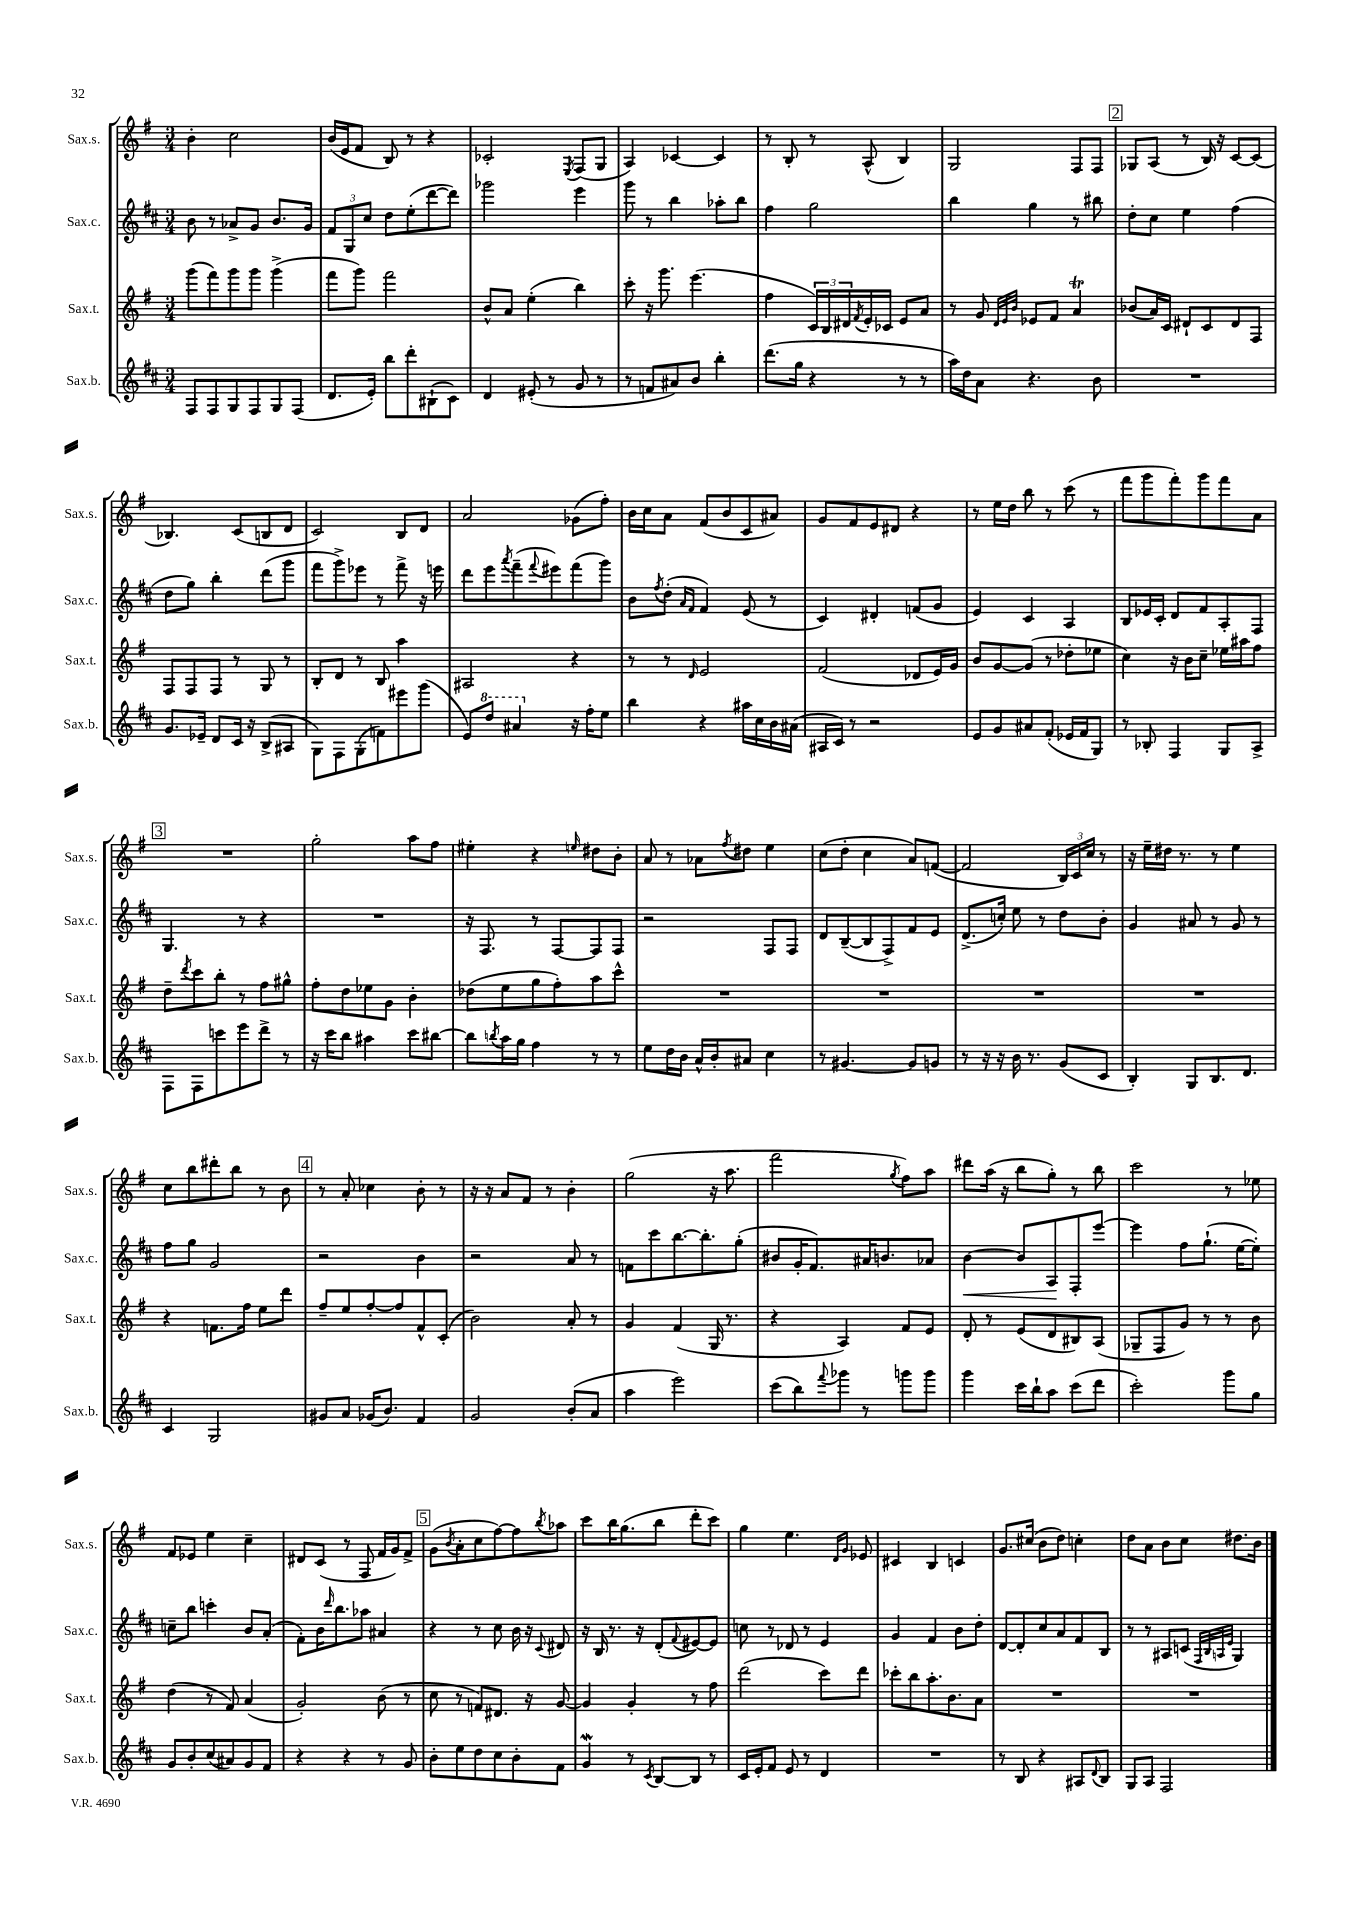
<<
\new StaffGroup <<
\new Staff = "s0" \with { instrumentName = "Sax.s." shortInstrumentName = "Sax.s." } {
    \clef treble \key g \major \numericTimeSignature \time 3/4
    b'4-. c''2 |
    b'16( e'16 fis'8 b8) r8 r4 |
    ces'2-. \acciaccatura { e8 } fis8( g8 |
    a4) ces'4~ ces'4 |
    r8 b8-. r8 a8-^( b4) |
    g2 fis8 fis8 |
    \mark \markup { \box "2" } ges8 a8( r8 b16) r16 c'8~ c'8( |
    bes4.) c'8( b8 d'8 |
    c'2) b8 d'8 |
    a'2 ges'8( fis''8-.) |
    b'16 c''16 a'8 fis'8( b'8 c'8 ais'8) |
    g'8 fis'8 e'8 dis'8 r4 |
    r8 e''16 d''16 b''8 r8 c'''8( r8 |
    fis'''8 g'''8 fis'''8-.) g'''8 fis'''8 a'8 |
    \mark \markup { \box "3" } R2. |
    g''2-. a''8 fis''8 |
    eis''4-. r4 \grace { e''16 } dis''8 b'8-. |
    a'8 r8 aes'8 \acciaccatura { fis''8 } dis''8 e''4 |
    c''8( d''8-. c''4 a'8) f'8~( |
    f'2 \tuplet 3/2 { b16) c'16 c''16 } r8 |
    r16 e''16-- dis''16 r8. r8 e''4 |
    c''8 b''8 dis'''8-. b''8 r8 b'8 |
    \mark \markup { \box "4" } r8 a'8-. ces''4 b'8-. r8 |
    r16 r16 a'8 fis'8 r8 b'4-. |
    g''2( r16 a''8. |
    fis'''2 \acciaccatura { g''8 } fis''8) a''8 |
    dis'''8 a''16( r16 b''8 g''8-.) r8 b''8 |
    c'''2 r8 ees''8 |
    fis'8 ees'8 e''4 c''4-- |
    dis'8 c'8( r8 fis8 fis'16 g'16) fis'8-> |
    \mark \markup { \box "5" } g'8( \acciaccatura { b'8 } a'8-. c''8 fis''8~) fis''8 \acciaccatura { b''8 } aes''8 |
    c'''8 b''16 g''8.( b''8 d'''8-. c'''8) |
    g''4 e''4. \grace { d'16 g'16 } ees'8 |
    cis'4 b4 c'4 |
    g'8. cis''16( b'8 d''8) c''4-. |
    d''8 a'8 b'8 c''8 dis''8. b'16 \bar "|." |
}
\new Staff = "s1" \with { instrumentName = "Sax.c." shortInstrumentName = "Sax.c." } {
    \clef treble \key d \major \numericTimeSignature \time 3/4
    b'8 r8 aes'8-> g'8 b'8. g'16 |
    \tuplet 3/2 { fis'8 g8 cis''8 } d''8 e''8-.( d'''8~ d'''8) |
    ges'''2 e'''4 |
    g'''8 r8 b''4 aes''8-. b''8 |
    fis''4 g''2 |
    b''4 g''4 r8 bis''8 |
    \mark \markup { \box "2" } d''8-. cis''8 e''4 fis''4( |
    d''8 g''8) b''4-. d'''8( g'''8 |
    fis'''8 g'''8->) ees'''8 r8 fis'''8-> r16 e'''16 |
    d'''8 e'''8 \acciaccatura { a'''8 } fis'''8--( \appoggiatura { fis'''8 } eis'''8) fis'''8( g'''8) |
    b'8 \acciaccatura { fis''8 } d''8-.( \grace { a'16 fis'16 } fis'4) e'8( r8 |
    cis'4) dis'4-. f'8( g'8 |
    e'4) cis'4 a4 |
    b8 ees'16 cis'16-. d'8 fis'8 a8-. fis8 |
    \mark \markup { \box "3" } g4. r8 r4 |
    R2. |
    r16 fis8. r8 fis8~ fis8 fis8 |
    r2 fis8 fis8 |
    d'8 b8~--( b8 fis8->) fis'8 e'8 |
    d'8.->( c''16-.) e''8 r8 d''8 b'8-. |
    g'4 ais'8 r8 g'8 r8 |
    fis''8 g''8 g'2 |
    \mark \markup { \box "4" } r2 b'4 |
    r2 a'8 r8 |
    f'8 cis'''8 b''8.~ b''8.-. g''8-.( |
    bis'8 g'16-. fis'8.) ais'16 b'8. aes'8 |
    b'4~\< b'8 a8\! fis8-. e'''8~ |
    e'''4 fis''8 g''8.-!( e''16~ e''8-.) |
    c''8-- b''8 c'''4-. b'8 a'8-.( |
    fis'8-.) b'16 \grace { d'''16 } b''8. aes''8 ais'4 |
    \mark \markup { \box "5" } r4 r8 cis''8 b'16 r16 \appoggiatura { cis'8 } dis'8 |
    r16 b16 r8. r16 d'8-.( \appoggiatura { fis'8 } eis'8~) eis'8 |
    c''8 r8 des'8 r8 e'4 |
    g'4 fis'4 b'8 d''8-. |
    d'8~ d'8-. cis''8 a'8 fis'8 b8 |
    r8 r8 ais8 c'8( \grace { fis32 b32 a32 e'32 } g4) \bar "|." |
}
\new Staff = "s2" \with { instrumentName = "Sax.t." shortInstrumentName = "Sax.t." } {
    \clef treble \key g \major \numericTimeSignature \time 3/4
    g'''8( fis'''8) g'''8 g'''8 g'''4->( |
    fis'''8 g'''8) fis'''2 |
    b'8-^ a'8 e''4-.( b''4) |
    c'''8-. r16 g'''8. e'''4.( |
    fis''4 \tuplet 3/2 { c'16) b16 dis'16 } \acciaccatura { fis'8 } e'16-. ces'16 e'8 a'8 |
    r8 g'8 \grace { d'32 e'32 b'32 } ees'8 fis'8 a'4\trill |
    \mark \markup { \box "2" } bes'8( a'16) c'16 dis'8-! c'8 dis'8 fis8 |
    fis8 fis8 fis8 r8 g8 r8 |
    b8-. d'8 r8 b8 a''4 |
    ais2 r4 |
    r8 r8 \grace { d'16 } e'2 |
    fis'2( des'8 e'16) g'16 |
    b'8 g'8~ g'8( r8 des''8-. ees''8 |
    c''4) r16 b'16 c''8-- ees''16 ais''16 fis''8 |
    \mark \markup { \box "3" } d''8-- \acciaccatura { d'''8 } c'''8 b''8-. r8 fis''8 gis''8-^ |
    fis''8-. d''8 ees''8 g'8 b'4-. |
    des''8( e''8 g''8 fis''8-.) a''8 c'''8-^ |
    R2. |
    R2. |
    R2. |
    R2. |
    r4 f'8. fis''16 e''8 d'''8 |
    \mark \markup { \box "4" } fis''8-- e''8 fis''8~-. fis''8 fis'8-^ c'8-.( |
    b'2) a'8-. r8 |
    g'4 fis'4( g16 r8. |
    r4 a4) fis'8 e'8 |
    d'8-. r8 e'8( d'8 bis8) a8( |
    ges8-- fis8 g'8) r8 r8 b'8 |
    d''4( r8 fis'8) a'4( |
    g'2-.) b'8( r8 |
    \mark \markup { \box "5" } c''8 r8 f'8) dis'8. r16 g'8~ |
    g'4 g'4-. r8 fis''8 |
    d'''2( c'''8) d'''8 |
    ces'''8-. b''8 a''8.-. b'8. a'8 |
    R2. |
    R2. \bar "|." |
}
\new Staff = "s3" \with { instrumentName = "Sax.b." shortInstrumentName = "Sax.b." } {
    \clef treble \key d \major \numericTimeSignature \time 3/4
    fis8 fis8 g8 fis8 g8 fis8( |
    d'8. e'16-.) b''8 d'''8-. bis8-!( cis'8) |
    d'4 eis'8-.( r8 g'8 r8 |
    r8 f'8 ais'8) b'8 b''4-. |
    d'''8.( g''16 r4 r8 r8 |
    a''16) d''16 a'8 r4. b'8 |
    \mark \markup { \box "2" } R2. |
    g'8. ees'16-- d'8 cis'16 r16 b8->( ais8 |
    g8) fis8 g8-.( f'8) eis'''8 g'''8( |
    e'8) \ottava #1 d'''8 ais''4 \ottava #0 r16 fis''16-. e''8 |
    b''4 r4 ais''16 cis''16 b'16 ais'16( |
    ais16 cis'16) r8 r2 |
    e'8 g'8 ais'8 fis'8-.( ees'16 fis'16 g8) |
    r8 bes8-. fis4 g8 a8-> |
    \mark \markup { \box "3" } fis8 fis8 c'''8 e'''8 d'''8-> r8 |
    r16 cis'''16 b''8 ais''4 cis'''8 bis''8~ |
    bis''8 \acciaccatura { b''8 } a''16 g''16 fis''4 r8 r8 |
    e''8 d''16 b'16 a'16-^ b'16-. ais'8 cis''4 |
    r8 gis'4.~ gis'8 g'8 |
    r8 r16 r16 b'16 r8. g'8( cis'8 |
    b4-.) g8 b8. d'8. |
    cis'4 g2 |
    \mark \markup { \box "4" } gis'8 a'8 ges'16( b'8.) fis'4 |
    g'2 b'8-.( a'8 |
    a''4 e'''2) |
    cis'''8( b''8) \appoggiatura { fis'''8 } ges'''8 r8 g'''8 g'''8 |
    g'''4 cis'''16 b''16-! a''8 cis'''8( d'''8 |
    cis'''2-.) g'''8 g''8 |
    g'8 b'8-. cis''8( ais'8) g'8 fis'8 |
    r4 r4 r8 g'8 |
    \mark \markup { \box "5" } b'8-. e''8 d''8 cis''8 b'8-. fis'8 |
    g'4\mordent r8 \acciaccatura { cis'8 } b8~ b8 r8 |
    cis'16 e'16-. fis'8 e'8 r8 d'4 |
    R2. |
    r8 b8 r4 ais8 \appoggiatura { d'8 } b8 |
    g8 a8 fis2 \bar "|." |
}
>>
>>
\layout { \context { \Score \remove "Bar_number_engraver" } }
